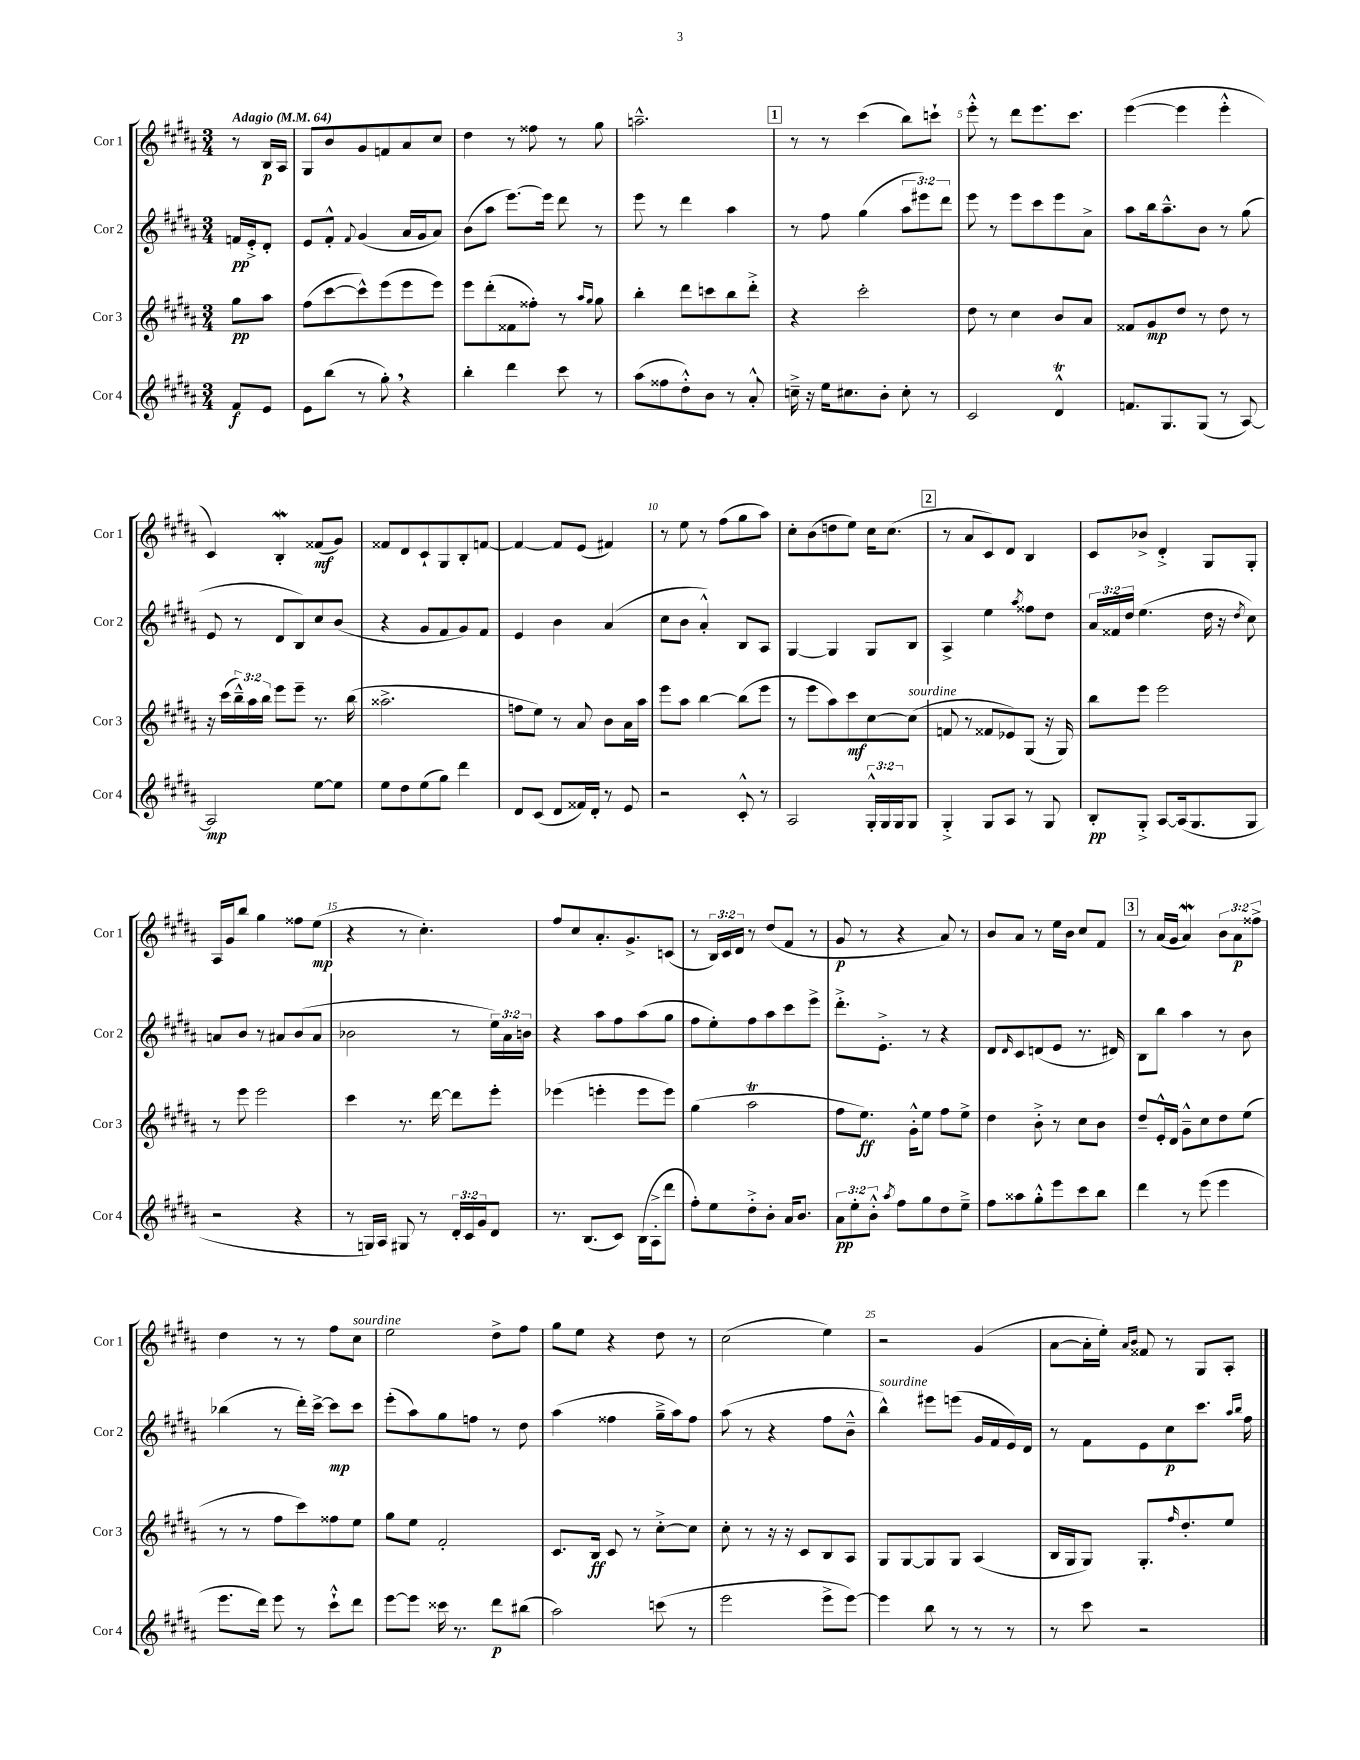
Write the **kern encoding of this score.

**kern	**kern	**kern	**kern
*staff4	*staff3	*staff2	*staff1
*clefG2	*clefG2	*clefG2	*clefG2
*k[f#c#g#d#a#]	*k[f#c#g#d#a#]	*k[f#c#g#d#a#]	*k[f#c#g#d#a#]
*M3/4	*M3/4	*M3/4	*M3/4
*MM64	*MM64	*MM64	*MM64
8f#	8gg#	16f	8r
.	.	16e'^	.
8e	8aa#	8d#'	16B
.	.	.	16A#
=	=	=	=
8e	(8ff#	8e	8G#
(8bb	[8ccc#	8f#'^^	8b
.	.	8qqf#	.
8r	8ccc#^^])	(4g#	8g#
8gg#')	(8eee	.	8f
4r	8eee	16a#	8a#
.	.	16g#	.
.	8eee)	8a#)	8cc#
=	=	=	=
4bb'	8eee	(8b	4dd#
.	(8ddd#'	8aa#	.
4ddd#	8f##	[8.eee)	8r
.	8ff##')	.	8ff##
.	.	16eee]	.
8ccc#	8r	8ddd#	8r
.	16qqaa#	.	.
.	16qqgg#	.	.
8r	8gg#	8r	8gg#
=	=	=	=
(8aa#	4bb'	8eee	2.aa~^^
8ff##	.	8r	.
8dd#'^^)	8ddd#	4ddd#	.
8b	8ccc	.	.
8r	8bb	4aa#	.
8a#'^^	8ddd#'^	.	.
=	=	=	=
16cc~^	4r	8r	8r
16r	.	.	.
16ee	.	8ff#	8r
8.cc#	.	.	.
.	2ccc#'	(4gg#	(4ccc#
8b'	.	.	.
8cc#'	.	12aa#	8bb)
.	.	12eee#)	.
8r	.	.	8ccc`
.	.	12ddd#	.
=	=	=	=
2c#	8dd#	8eee	8eee'^^
.	8r	8r	8r
.	4cc#	8eee	8ddd#
.	.	8ccc#	8.eee
4d#^^	8b	8eee	.
.	.	.	8.ccc#
.	8a#	8a#^	.
=	=	=	=
8.f	8f##	8aa#	([4eee
.	8g#	16bb	.
8.G#	.	8.aa#~^^	.
.	8dd#	.	4eee]
(8G#	8r	8b	.
8r	8dd#	8r	4eee'^^
[8A#)	8r	(8gg#	.
=	=	=	=
2A#]	16r	8e	4c#)
.	(16ccc#	.	.
.	24bb~^^)	8r	.
.	24aa#	.	.
.	24bb	.	.
.	8eee	8d#	4B'
.	8eee~	8B)	.
[8ee	8.r	8cc#	(8f##
8ee]	.	(8b	8g#)
.	(16bb	.	.
=	=	=	=
8ee	2.aa##^	4r	8f##
8dd#	.	.	8d#
(8ee	.	8g#	8c#`
8gg#)	.	8f#	8G#
4ddd#	.	8g#)	8B'
.	.	8f#	[8f
=	=	=	=
8d#	8ff	4e	4f_
(8c#	8ee)	.	.
8d#	8r	4b	8f]
16f##)	8a#	.	(8e
16d#'	.	.	.
8r	8b	(4a#	4f#)
8e	16a#	.	.
.	16aa#	.	.
=	=	=	=
2r	8eee	8cc#	8r
.	8aa#	8b	8ee
.	[4bb	4a#'^^)	8r
.	.	.	(8ff#
8c#'^^	(8bb]	8B	8gg#
8r	8eee	8A#	8aa#)
=	=	=	=
2A#	8r	[4G#	8cc#'
.	8eee	.	(8b
.	8aa#)	4G#]	8dd
.	8ccc#	.	8ee)
24G#'^^	[8cc#	8G#	16cc#
24G#	.	.	.
.	.	.	(8.cc#
24G#	.	.	.
8G#	(8cc#]	8B	.
=	=	=	=
4G#'^	8f	4A#^	8r
.	8r	.	8a#
8G#	8f##	4ee	8c#)
8A#	8e-)	.	8d#
.	.	8qaa#	.
8r	(8G#	8ff##	4B
8G#	16r	8dd#	.
.	16G#)	.	.
=	=	=	=
8B'	8bb	24a#	8c#
.	.	24f##	.
.	.	24dd#	.
8G#'^	8eee	(4.ee	8b-^
[8A#	2eee	.	4d#'^
(16A#]	.	.	.
8.G#	.	.	.
.	.	16dd#	8G#
.	.	16r	.
.	.	8qdd#	.
8G#	.	8cc#)	8G#'
=	=	=	=
2r	8r	8a	16A#
.	.	.	16g#
.	8eee	8b	8bb
.	2eee	8r	4gg#
.	.	8a#	.
4r	.	(8b	8ff##
.	.	8a#	(8ee
=	=	=	=
8r	4ccc#	2b-	4r
16G)	.	.	.
16A#	.	.	.
8G#	8.r	.	8r
8r	.	.	4.cc#')
.	[16ddd#	.	.
24d#'	8ddd#]	8r	.
24c#	.	.	.
24g#	.	.	.
8d#	8eee'	24ee)	.
.	.	24a#	.
.	.	24b	.
=	=	=	=
8.r	(4eee-	4r	8ff#
.	.	.	8cc#
(8.B	.	.	.
.	4eee'	8aa#	8.a#'
8c#)	.	8ff#	.
.	.	.	8.g#^
(16B	8eee	(8aa#	.
16A#'^	.	.	.
8ddd#	8eee)	8gg#	(8c
=	=	=	=
8ff#')	(4gg#	8ff#	8r
8ee	.	8ee')	24B)
.	.	.	24c#
.	.	.	24d#
8dd#'^	2aa#	8ff#	8r
8b'	.	8aa#	(8dd#
16a#	.	8ccc#	8f#
8.b	.	.	.
.	.	8eee^	8r
=	=	=	=
12a#	8ff#	8.ddd#'^	8g#
12ee'	.	.	.
.	8.ee)	.	8r
12b'^^	.	.	.
.	.	8.e'^	.
8qaa#	.	.	.
8ff#	.	.	4r
.	16g#'^^	.	.
8gg#	8ee	8r	.
8dd#	8ff#	4r	8a#)
8ee~^	8ee^	.	8r
=	=	=	=
8ff#	4dd#	8d#	8b
.	.	16qqd#	.
8aa##	.	8c#	8a#
8gg#'^^	8b'^	(8d	8r
8eee	8r	8e	16ee
.	.	.	16b
8ccc#	8cc#	8.r	8cc#
8bb	8b	.	8f#
.	.	16d#)	.
=	=	=	=
4ddd#	8dd#~	8B	8r
.	16e'^^	8bb	(16a#
.	16d#	.	16g#
8r	8g#~^^	4aa#	4a#)
(8eee	8cc#	.	.
4eee	8dd#	8r	12b
.	.	.	12a#
.	(8ee	8b	.
.	.	.	12ff##^
=	=	=	=
8.eee	8r	(4bb-	4dd#
.	8r	.	.
16ddd#)	.	.	.
8eee	8ff#	8r	8r
8r	8ccc#)	16ddd#')	8r
.	.	[16ccc#^	.
8ccc#`^^	8ff##	8ccc#]	8ff#
8ddd#	8ee	8ccc#	8cc#
=	=	=	=
[8eee	8gg#	(8eee'	2ee
8eee]	8ee	8aa#)	.
16ccc##	2f#'	8gg#	.
8.r	.	.	.
.	.	8ff	.
8ddd#	.	8r	8dd#^
(8bb#	.	8dd#	8ff#
=	=	=	=
2aa#)	8.c#	(4aa#	8gg#
.	.	.	8ee
.	16B	.	.
.	8c#	4ff##	4r
.	8r	.	.
(8ccc	[8cc#'^	16gg#~^	8dd#
.	.	16aa#)	.
8r	8cc#]	8ff##	8r
=	=	=	=
2eee	8cc#'	(8aa#	(2cc#
.	8r	8r	.
.	16r	4r	.
.	16r	.	.
.	8c#	.	.
8eee^	8B	8ff#	4ee)
[8eee)	8A#	8b~^^	.
=	=	=	=
4eee]	8G#	4bb^^)	2r
.	[8G#	.	.
8bb	8G#]	8eee#	.
8r	8G#	(8eee	.
8r	(4A#	16g#	(4g#
.	.	16f#	.
8r	.	16e)	.
.	.	16d#	.
=	=	=	=
8r	16B	8r	[8a#
.	16G#	.	.
8ccc#	8G#)	8f#	16a#']
.	.	.	16ee')
.	.	.	16qqa#
.	.	.	16qqb
2r	8.G#'	8e	8f##
.	.	8cc#	8r
.	16qqff#	.	.
.	8.dd#'	.	.
.	.	8.ccc#	8G#
.	8ee	.	8A#'
.	.	16qqaa#	.
.	.	16qqbb	.
.	.	16ff#	.
==	==	==	==
*-	*-	*-	*-
